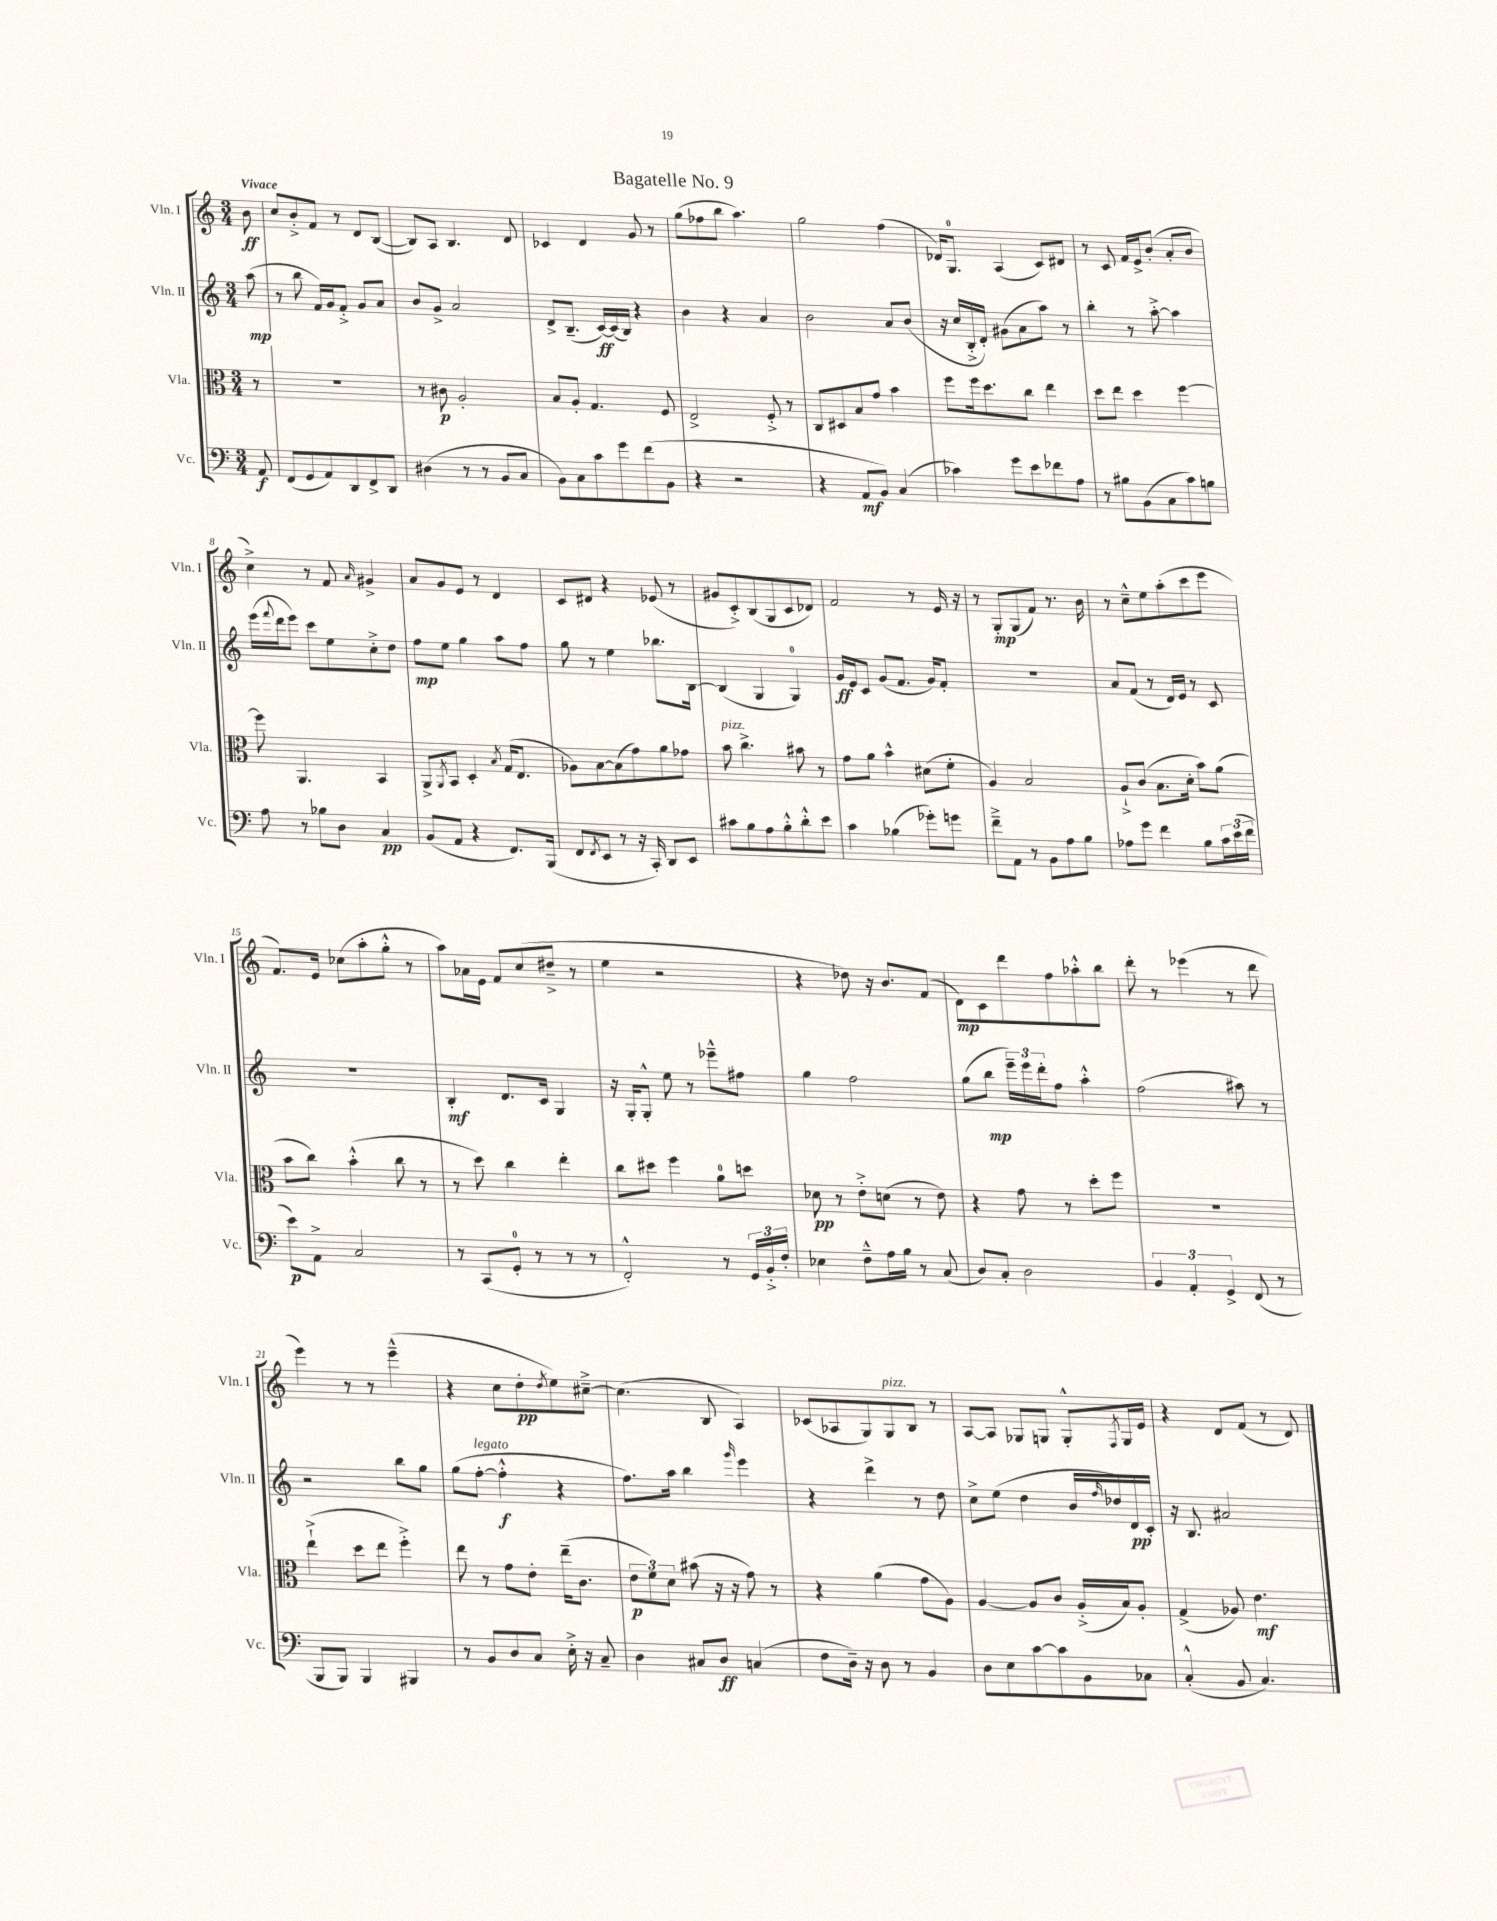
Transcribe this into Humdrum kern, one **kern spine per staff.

**kern	**dynam	**kern	**dynam	**kern	**dynam	**kern	**dynam
*part4	*part4	*part3	*part3	*part2	*part2	*part1	*part1
*staff4	*staff4	*staff3	*staff3	*staff2	*staff2	*staff1	*staff1
*I"Vc.	*	*I"Vla.	*	*I"Vln. II	*	*I"Vln. I	*
*I'Vc.	*	*I'Vla.	*	*I'Vln. II	*	*I'Vln. I	*
*clefF4	*	*clefC3	*	*clefG2	*	*clefG2	*
*k[]	*	*k[]	*	*k[]	*	*k[]	*
*M3/4	*	*M3/4	*	*M3/4	*	*M3/4	*
=	=	=	=	=	=	=	=
!	!	!	!	!	!	!LO:TX:a:B:t=Vivace	!
8AA/	f	8r	.	(8aa\	mp	8b\	ff
=1	=1	=1	=1	=1	=1	=1	=1
(8FF/L	.	2.r	.	8r	.	8cc/L	.
8GG/	.	.	.	8bb\	.	8b'^/	.
8AA/)	.	.	.	16f/LL)	.	8f/J	.
.	.	.	.	16g/J	.	.	.
8DD/	.	.	.	8f'^/J	.	8r	.
8FF^/	.	.	.	8g/L	.	8d/L	.
8DD/J	.	.	.	8a/J	.	([8B/J	.
=2	=2	=2	=2	=2	=2	=2	=2
(4D#X\	.	8r	.	8b/L	.	8B/L])	.
.	.	8c#X\	p	8g^/J	.	8A/J	.
8r	.	2A'/	.	2a/	.	4.B/	.
8r	.	.	.	.	.	.	.
8BB/L	.	.	.	.	.	.	.
8C/J	.	.	.	.	.	8d/	.
=3	=3	=3	=3	=3	=3	=3	=3
8BB\L)	.	8B/L	.	8d^/L	.	4c-X/	.
8C\	.	8A'/J	.	(8.B~/J	.	.	.
8c\	.	4.G/	.	.	.	4d/	.
.	.	.	.	[16c/LL)	ff	.	.
8g\	.	.	.	(16c/]	.	.	.
.	.	.	.	16B/JJ)	.	.	.
(8f\	.	.	.	4r	.	8g/	.
8BB\J	.	8F/	.	.	.	8r	.
=4	=4	=4	=4	=4	=4	=4	=4
4r	.	2E^/	.	4b\	.	(8gg\L	.
.	.	.	.	.	.	8ff-X\	.
2r	.	.	.	4r	.	8bb\J	.
.	.	.	.	.	.	4.aa\)	.
.	.	8F'^/	.	4a/	.	.	.
.	.	8r	.	.	.	.	.
=5	=5	=5	=5	=5	=5	=5	=5
4r	.	8C/L	.	2b\	.	2gg\	.
.	.	8D#X/	.	.	.	.	.
8AA/L	mf	8B/	.	.	.	.	.
8BB/J)	.	8g/J	.	.	.	.	.
(4C/	.	4b\	.	8a/L	.	(4ff\	.
.	.	.	.	(8b/J	.	.	.
=6	=6	=6	=6	=6	=6	=6	=6
4c-X\)	.	8ff\L	.	16r	.	16d-X/KL)	.
.	.	.	.	16cc/LL	.	8.G/J	.
.	.	16ff\k	.	16B'^/	.	.	.
.	.	8.dd\	.	16d'/JJ)	.	.	.
8g\L	.	.	.	(8g#X\L	.	(4A/	.
8e\	.	8cc\J	.	8a\	.	.	.
8f-X\	.	4ee\	.	8aa\J)	.	8c/L)	.
8A\J	.	.	.	8r	.	8d#X/J	.
=7	=7	=7	=7	=7	=7	=7	=7
8r	.	8dd\L	.	4bb'\	.	8r	.
8B#X\L	.	8ee\J	.	.	.	8c/	.
(8BB\	.	4dd\	.	8r	.	16f/LL	.
.	.	.	.	.	.	16e^/J	.
8C\	.	.	.	[8aa'^\	.	(8b'/J	.
8c\)	.	[4ff\	.	4aa\]	.	8a'/L	.
8Bn\J	.	.	.	.	.	8b/J	.
!!LO:LB:g=z
=8	=8	=8	=8	=8	=8	=8	=8
8A\	.	8ff\]	.	(16eee\LL	.	4cc^\)	.
.	.	.	.	8qqfff/	.	.	.
.	.	.	.	16ddd\J	.	.	.
8r	.	4.AA/	.	8eee\J)	.	.	.
8B-X\L	.	.	.	8ccc\L	.	8r	.
8D\J	.	.	.	8ee\	.	8f/	.
.	.	.	.	.	.	16qqa/	.
4C/	pp	4BB/	.	8cc'^\	.	4g#X^/	.
.	.	.	.	8dd\J	.	.	.
=9	=9	=9	=9	=9	=9	=9	=9
(8BB/L	.	8AA^/L	.	8ff\L	mp	8a/L	.
.	.	8qAA/	.	.	.	.	.
8AA/J	.	8BB/J	.	8ee\J	.	8g/	.
4r	.	4D'/	.	4gg\	.	8e/J	.
.	.	.	.	.	.	8r	.
.	.	8qB/	.	.	.	.	.
8.FF/L)	.	(16G/KL	.	8aa\L	.	4d/	.
.	.	8.E/J	.	.	.	.	.
.	.	.	.	8ff\J	.	.	.
(16BBB/Jk	.	.	.	.	.	.	.
=10	=10	=10	=10	=10	=10	=10	=10
8FF/L	.	8A-X\L)	.	8gg\	.	8c/L	.
8qFF/	.	.	.	.	.	.	.
8EE/J	.	[8B\	.	8r	.	8d#X/J	.
8r	.	(8B\]	.	4ee\	.	4r	.
16r	.	8g\)	.	.	.	.	.
16CC'/)	.	.	.	.	.	.	.
8DD/L	.	8a\	.	8.bb-X\L	.	(8e-X/	.
8EE/J	.	8g-X\J	.	.	.	8r	.
.	.	.	.	[16B\Jk	.	.	.
=11	=11	=11	=11	=11	=11	=11	=11
!	!	!LO:TX:a:i:t=pizz.	!	!	!	!	!
8c#X\L	.	8b\	.	(4B/]	.	8g#X/L	.
8B\	.	4.cc^\	.	.	.	8c'^/)	.
8A\	.	.	.	4G/	.	(8B/	.
8B'^^\	.	.	.	.	.	8G/	.
8d'^^\	.	8b#X\	.	4G/)	.	8c/	.
8e\J	.	8r	.	.	.	8d-X/J)	.
=12	=12	=12	=12	=12	=12	=12	=12
4c\	.	8g\L	.	16g/LL	ff	2f/	.
.	.	.	.	16e/J	.	.	.
.	.	8a\J	.	8c/J	.	.	.
(4B-X\	.	4b^^\	.	(8g/L	.	.	.
.	.	.	.	8.f/J	.	.	.
8g-X'\L)	.	(8d#X\L	.	.	.	8r	.
.	.	.	.	16g/KL)	.	.	.
8gn\J	.	8f'\J	.	8f'/J	.	16e/	.
.	.	.	.	.	.	16r	.
=13	=13	=13	=13	=13	=13	=13	=13
8f~^\L	.	4A/)	.	2.r	.	8r	.
8AA\J	.	.	.	.	.	8G'/L	mp
8r	.	2B/	.	.	.	(8G/	.
8BB\L	.	.	.	.	.	8f/J)	.
8A\	.	.	.	.	.	8.r	.
8B\J	.	.	.	.	.	.	.
.	.	.	.	.	.	16b\	.
=14	=14	=14	=14	=14	=14	=14	=14
8A-X\L	.	8A`^/L	.	8a/L	.	8r	.
8g\J	.	(8c/J	.	(8f/J	.	8cc~^^\L	.
4f\	.	8.B\L	.	8r	.	8ee\	.
.	.	.	.	16d/LL)	.	(8aa'\	.
.	.	16d'\Jk	.	16e/JJ	.	.	.
8B\L	.	8b\L)	.	8r	.	8ccc\	.
24c\L	.	(8a\J	.	8c/	.	8eee\J	.
(24e\	.	.	.	.	.	.	.
24f\JJ	.	.	.	.	.	.	.
!!LO:LB:g=z
=15	=15	=15	=15	=15	=15	=15	=15
8e\L)	p	8b\L	.	2.r	.	8.f/L)	.
8AA^\J	.	8cc\J)	.	.	.	.	.
.	.	.	.	.	.	16e/Jk	.
2C/	.	(4b'^^\	.	.	.	(8cc-X\L	.
.	.	.	.	.	.	8aa'\	.
.	.	8cc\	.	.	.	8gg'^^\J	.
.	.	8r	.	.	.	8r	.
=16	=16	=16	=16	=16	=16	=16	=16
8r	.	8r	.	4B'/	mf	8aa\L)	.
(8CC/L	.	8dd\)	.	.	.	16a-X\L	.
.	.	.	.	.	.	16e\JJ	.
8GG'/J	.	4cc\	.	8.d/L	.	8f/L	.
8r	.	.	.	.	.	(8cc/	.
.	.	.	.	16c/Jk	.	.	.
8r	.	4ee'\	.	4G/	.	8dd#X~^/J	.
8r	.	.	.	.	.	8r	.
=17	=17	=17	=17	=17	=17	=17	=17
2FF'^^/)	.	8cc\L	.	16r	.	4ee\	.
.	.	.	.	16G'/KL	.	.	.
.	.	8dd#X\J	.	8G'^^/J	.	.	.
.	.	4ff\	.	8ee\	.	2r	.
.	.	.	.	8r	.	.	.
8r	.	8a\L	.	8eee-X~^^\L	.	.	.
24GG/LL	.	8ddn\J	.	8ff#X\J	.	.	.
24BB'^/	.	.	.	.	.	.	.
24F'/JJ	.	.	.	.	.	.	.
=18	=18	=18	=18	=18	=18	=18	=18
4E-X\	.	8d-X\	pp	4gg\	.	4r	.
.	.	8r	.	.	.	.	.
8F~^^\L	.	8e'^\L	.	2ff\	.	8dd-X\)	.
16A\L	.	(8dn\J	.	.	.	16r	.
16B\JJ	.	.	.	.	.	8.b/L	.
8r	.	8r	.	.	.	.	.
(8C/	.	8e\)	.	.	.	(8f/J	.
=19	=19	=19	=19	=19	=19	=19	=19
8D/L)	.	4r	.	(8gg\L	.	8d\L)	mp
8C'/J	.	.	.	8bb\J	mp	8c\	.
2D\	.	8g\	.	24eee~\LL)	.	8ddd\	.
.	.	.	.	24eee\	.	.	.
.	.	.	.	24ddd'\J	.	.	.
.	.	8r	.	8ff\J	.	8ff\	.
.	.	8dd'\L	.	4aa'^^\	.	8aa-X'^^\	.
.	.	8ff\J	.	.	.	8bb\J	.
=20	=20	=20	=20	=20	=20	=20	=20
6BB/	.	2.r	.	(2ff\	.	8ddd'\	.
.	.	.	.	.	.	8r	.
6AA'/	.	.	.	.	.	.	.
.	.	.	.	.	.	(4eee-X\	.
6GG^/	.	.	.	.	.	.	.
(8FF/	.	.	.	8aa#X\)	.	8r	.
8r	.	.	.	8r	.	8ddd\	.
!!LO:LB:g=z
=21	=21	=21	=21	=21	=21	=21	=21
8BBB/L	.	(4ee`^\	.	2r	.	4eee\)	.
8BBB/J)	.	.	.	.	.	.	.
4BBB/	.	8dd\L	.	.	.	8r	.
.	.	8ee\J	.	.	.	8r	.
4BBB#X/	.	4ff'^\)	.	8bb\L	.	(4eee~^^\	.
.	.	.	.	8gg\J	.	.	.
=22	=22	=22	=22	=22	=22	=22	=22
8r	.	8ee\	.	(8gg\L	.	4r	.
!	!	!	!	!LO:TX:a:i:t=legato	!	!	!
8BB/L	.	8r	.	[8ff'\J	.	.	.
8D/	.	8g\L	.	4ff'^^\]	f	8cc\L	.
8C/J	.	8e'\J	.	.	.	8dd'\	pp
.	.	.	.	.	.	8qdd/	.
16E'^\	.	(16ee~\KL	.	4r	.	8ee\)	.
16r	.	8.c\J	.	.	.	.	.
8C~/	.	.	.	.	.	[8cc#X~^\J	.
=23	=23	=23	=23	=23	=23	=23	=23
4D\	.	12e\L	p	8.ff\L)	.	(4.cc#\]	.
.	.	12f\)	.	.	.	.	.
.	.	12d\J	.	.	.	.	.
.	.	.	.	16aa\Jk	.	.	.
8C#X/L	.	(8b#X\	.	4bb\	.	.	.
8D/J	ff	16r	.	.	.	8B/	.
.	.	16r	.	.	.	.	.
.	.	.	.	16qqggg/	.	.	.
(4Cn/	.	8g\)	.	4eee\	.	4A/)	.
.	.	8r	.	.	.	.	.
=24	=24	=24	=24	=24	=24	=24	=24
8F\L	.	4r	.	4r	.	(8c-X/L	.
16D~\Jk)	.	.	.	.	.	8A-X/	.
16r	.	.	.	.	.	.	.
8D\	.	(4a\	.	4ddd^\	.	8G/)	.
!	!	!	!	!	!	!LO:TX:a:i:t=pizz.	!
8r	.	.	.	.	.	8G/	.
4BB/	.	8g\L	.	8r	.	8B/J	.
.	.	8A\J)	.	8dd\	.	8r	.
=25	=25	=25	=25	=25	=25	=25	=25
8D\L	.	[4A/	.	8cc^\L	.	[8A/L	.
8E\	.	.	.	(8ee\J	.	8A/J]	.
[8c\	.	8A/L]	.	4dd\	.	8G-X/L	.
8c\]	.	8c/J	.	.	.	8Gn/J	.
8BB\	.	(16A'^/LL	.	16b/LL	.	8G'^^/L	.
.	.	.	.	16qqff/	.	.	.
.	.	16B/J)	.	16dd-X/)	.	.	.
.	.	.	.	.	.	8qF/	.
8C-X\J	.	8A'/J	.	16d/	pp	16G/L	.
.	.	.	.	16c'/JJ	.	16e/JJ	.
=26	=26	=26	=26	=26	=26	=26	=26
(4C'^^/	.	(4G^/	.	16r	.	4r	.
.	.	.	.	8.B/	.	.	.
8BB/	.	8A-X/)	.	2a#X/	.	8d/L	.
4.C/)	.	4.e\	mf	.	.	(8f/J	.
.	.	.	.	.	.	8r	.
.	.	.	.	.	.	8d/)	.
==	==	==	==	==	==	==	==
*-	*-	*-	*-	*-	*-	*-	*-
